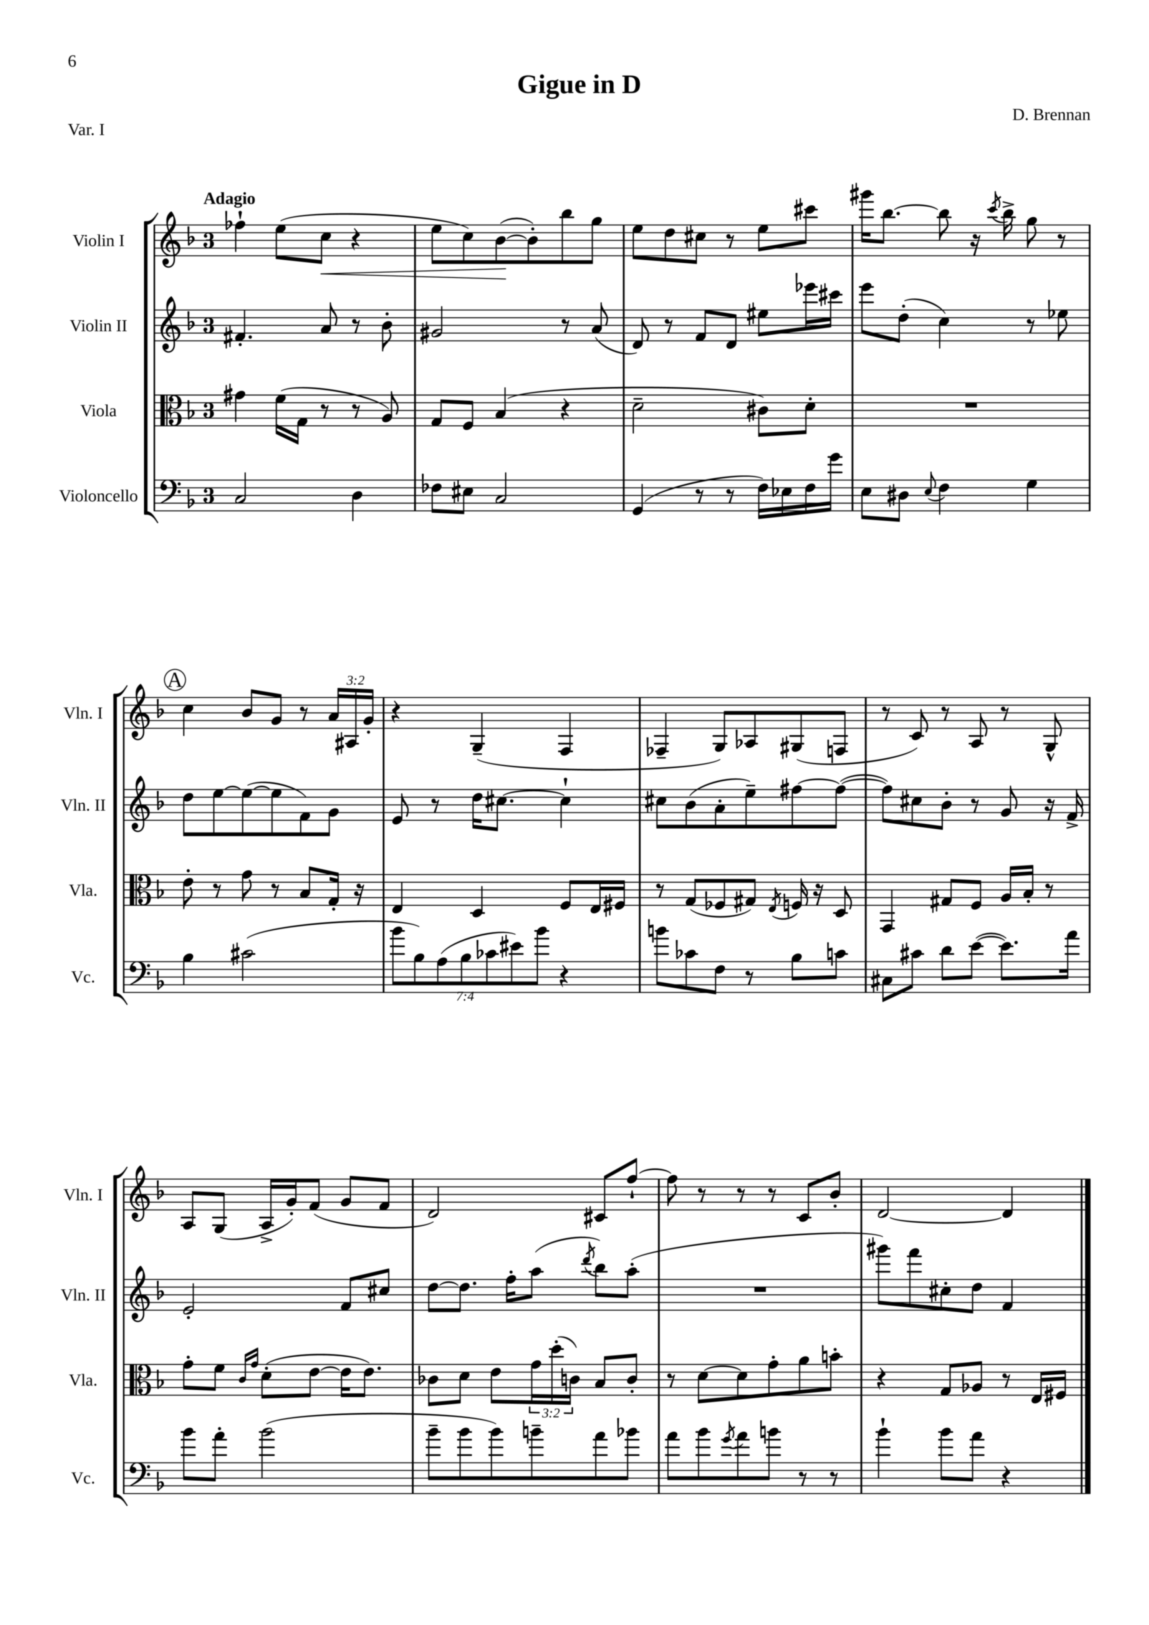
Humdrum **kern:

**kern	**kern	**kern	**kern
*staff4	*staff3	*staff2	*staff1
*clefF4	*clefC3	*clefG2	*clefG2
*k[b-]	*k[b-]	*k[b-]	*k[b-]
*M3/4	*M3/4	*M3/4	*M3/4
2C	4g#	4.f#'	4ff-`
.	(16f	.	(8ee
.	16G	.	.
.	8r	8a	8cc
4D	8r	8r	4r
.	8A)	8b-'	.
=	=	=	=
8F-	8G	2g#	8ee
8E#	8F	.	8cc)
2C	(4B-	.	([8b-
.	.	.	8b-'])
.	4r	8r	8bb-
.	.	(8a	8gg
=	=	=	=
(4GG	2d~	8d)	8ee
.	.	8r	8dd
8r	.	8f	8cc#
8r	.	8d	8r
16F)	8c#)	8ee#	8ee
16E-	.	.	.
16F	8d'	16eee-	8ccc#
16g	.	16ccc#	.
=	=	=	=
8E	2.r	8eee	16ggg#
.	.	.	[8.bb-
8D#	.	(8dd'	.
8qqE	.	.	.
4F	.	4cc)	8bb-]
.	.	.	16r
.	.	.	8qccc
.	.	.	16bb-^
4G	.	8r	8gg
.	.	8ee-	8r
=	=	=	=
4B-	8e'	8dd	4cc
.	8r	[8ee	.
(2c#	8g	(8ee_	8b-
.	8r	8ee]	8g
.	8B-	8f)	8r
.	16G'	8g	24a
.	.	.	24A#
.	16r	.	.
.	.	.	24g'
=	=	=	=
14b-	4E	8e	4r
14B-)	.	.	.
.	.	8r	.
(14A	.	.	.
14B-	.	.	.
.	4D	16dd	(4G~
14c-	.	.	.
.	.	[8.cc#	.
14e#)	.	.	.
14b-	.	.	.
4r	8F	4cc#`]	4F
.	16E	.	.
.	16F#	.	.
=	=	=	=
8b	8r	8cc#	4F-~
8c-	(8G	(8b-	.
8F	8F-	8a'	8G)
8r	8G#)	8ee~)	8A-
.	8qE	.	.
8B-	16F	[8ff#	(8G#
.	16r	.	.
8c	8D	(8ff#_	8F
=	=	=	=
8C#	4GG	8ff#])	8r
8c#	.	8cc#	8c)
8d	8G#	8b-'	8r
([8e	8F	8r	8A
8.e])	16A	8g	8r
.	16B-'	.	.
.	8r	16r	8G^^
16a	.	16f^	.
=	=	=	=
8b-	8g'	2e'	8A
8a'	8f	.	(8G
.	16qqc	.	.
.	16qqg	.	.
(2b-	(8d'	.	16A^
.	.	.	16g')
.	[8e	.	(8f
.	16e]	8f	8g
.	8.e)	.	.
.	.	8cc#	8f
=	=	=	=
8b-~	8c-	[8dd	2d)
8b-	8d	8.dd]	.
8b-)	8e	.	.
.	.	16ff'	.
8b~	24g	(8aa	.
.	(24dd'	.	.
.	24c)	.	.
.	.	8qddd	.
8a	8B-	8bb-)	8c#
8b-	8c'	(8aa'	[8ff`
=	=	=	=
8a	8r	2.r	8ff]
8b-	[8d	.	8r
8qg	.	.	.
8a	8d]	.	8r
8b	8g'	.	8r
8r	8a	.	8c
8r	8b'	.	8b-'
=	=	=	=
4b-`	4r	8ggg#)	[2d
.	.	8fff	.
8b-	8G	8cc#'	.
8a	8A-	8dd	.
4r	8r	4f	4d]
.	16E	.	.
.	16F#	.	.
==	==	==	==
*-	*-	*-	*-
